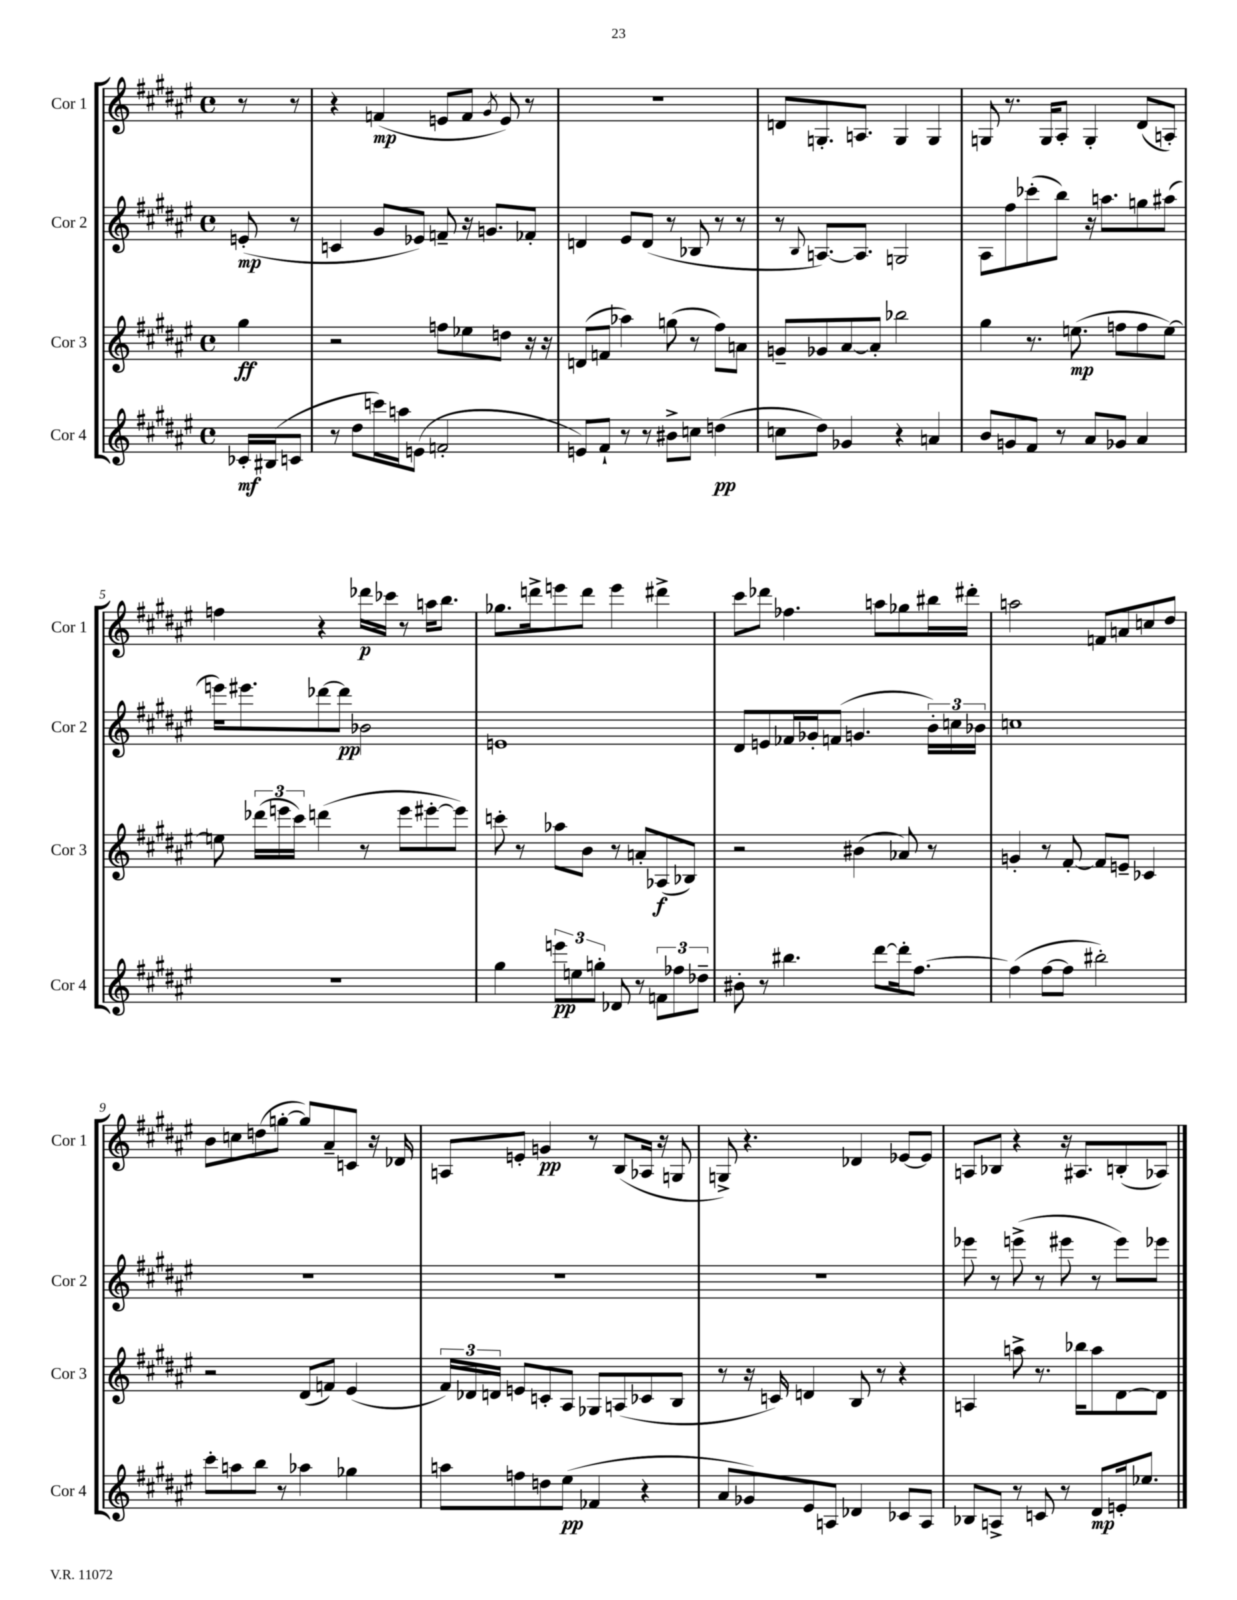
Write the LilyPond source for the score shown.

<<
\new StaffGroup <<
\new Staff = "s0" \with { instrumentName = "Cor 1" shortInstrumentName = "Cor 1" } {
    \clef treble \key fis \major \defaultTimeSignature \time 4/4 \partial 4
    \autoBeamOff r8 r8 |
    r4 f'4\mp( e'8[ f'8] \acciaccatura { gis'8 } e'8) r8 |
    R1 |
    d'8[ g8.-. a8.] g4 g4 |
    g8 r8. g16[ ais8]-. g4-. dis'8[( a8]-.) |
    f''4 r4 des'''16[\p ces'''16] r8 a''16[ b''8.] |
    ges''8.[ d'''16-> e'''8 d'''8] e'''4 dis'''4-> |
    cis'''8[ des'''8] fes''4. a''8[ ges''8 bis''16 dis'''16]-. |
    a''2 f'8[ a'8 c''8 dis''8] |
    b'8[ c''8 d''8( g''8]~-. g''8[) ais'8-- c'8] r16 des'16 |
    a8[ e'8]-. g'4\pp r8 b8[( aes16] r16 g8 |
    g8->) r4. des'4 ees'8[~ ees'8] |
    a8[ bes8] r4 r16 ais8.[ b8-.( aes8]) \bar "|." |
}
\new Staff = "s1" \with { instrumentName = "Cor 2" shortInstrumentName = "Cor 2" } {
    \clef treble \key fis \major \defaultTimeSignature \time 4/4 \partial 4
    \autoBeamOff e'8-.\mp( r8 |
    c'4 gis'8[ ees'8]) f'8-- r16 g'8.[ fes'8]-. |
    d'4 eis'8[ d'8]( r8 bes8 r8 r8 |
    r8 \appoggiatura { b8 } a8.[~) a8.] g2 |
    ais8[ fis''8 ces'''8-.( b''8]) r16 a''8.[ g''8 ais''8]( |
    e'''16[) eis'''8. des'''8~ des'''8]\pp bes'2 |
    e'1 |
    dis'8[ e'8 fes'16 ges'16-. f'8]( g'4. \tuplet 3/2 { b'16[-.) c''16 bes'16] } |
    c''1 |
    R1 |
    R1 |
    R1 |
    ees'''8 r8 e'''8->( r8 eis'''8 r8 eis'''8[) ees'''8] \bar "|." |
}
\new Staff = "s2" \with { instrumentName = "Cor 3" shortInstrumentName = "Cor 3" } {
    \clef treble \key fis \major \defaultTimeSignature \time 4/4 \partial 4
    \autoBeamOff gis''4\ff |
    r2 f''8[ ees''8 d''8] r16 r16 |
    d'8[( f'8] aes''4) g''8( r8 fis''8[) a'8] |
    g'8[-- ges'8 ais'8~ ais'8]-. bes''2 |
    gis''4 r8. e''8.\mp( f''8[ f''8 e''8]~) |
    e''8 \tuplet 3/2 { des'''16[( e'''16 cis'''16]) } d'''4( r8 e'''8[ eis'''8~-. eis'''8]) |
    c'''8-. r8 aes''8[ b'8] r8 a'8[-. aes8\f( bes8]) |
    r2 bis'4( aes'8) r8 |
    g'4-. r8 fis'8~-. fis'8[ e'8]-- ces'4 |
    r2 dis'8[( f'8]) eis'4( |
    \tuplet 3/2 { fis'16[) des'16 d'16] } e'8[ c'8-. ais8] ges8[ a8( ces'8 b8] |
    r8 r16 c'16) d'4 b8 r8 r4 |
    a4 a''8-> r8. bes''16[ a''8 dis'8~ dis'8] \bar "|." |
}
\new Staff = "s3" \with { instrumentName = "Cor 4" shortInstrumentName = "Cor 4" } {
    \clef treble \key fis \major \defaultTimeSignature \time 4/4 \partial 4
    \autoBeamOff ces'16[-.\mf bis16( c'8] |
    r8 dis''8[ c'''16) a''16 e'8]( f'2-. |
    e'8[) fis'8]-! r8 r8 bis'8[-> c''8] d''4\pp( |
    c''8[ dis''8]) ges'4 r4 a'4 |
    b'8[ g'8 fis'8] r8 ais'8[ ges'8] ais'4 |
    R1 |
    gis''4 \tuplet 3/2 { e'''8[\pp e''8 g''8]-. } des'8 r8 \tuplet 3/2 { f'8[ fes''8 des''8]-- } |
    bis'8-. r8 bis''4. dis'''8[~ dis'''16-. fis''8.]~ |
    fis''4( fis''8[~ fis''8] bis''2-.) |
    cis'''8[-. a''8 b''8] r8 aes''4 ges''4 |
    a''8[ f''8 d''8 eis''8]\pp( fes'4 r4 |
    ais'8[ ges'8) eis'8 a8] des'4 ces'8[ a8] |
    bes8[ a8]-> r8 c'8 r8 dis'8[\mp e'16-. ees''8.] \bar "|." |
}
>>
>>
